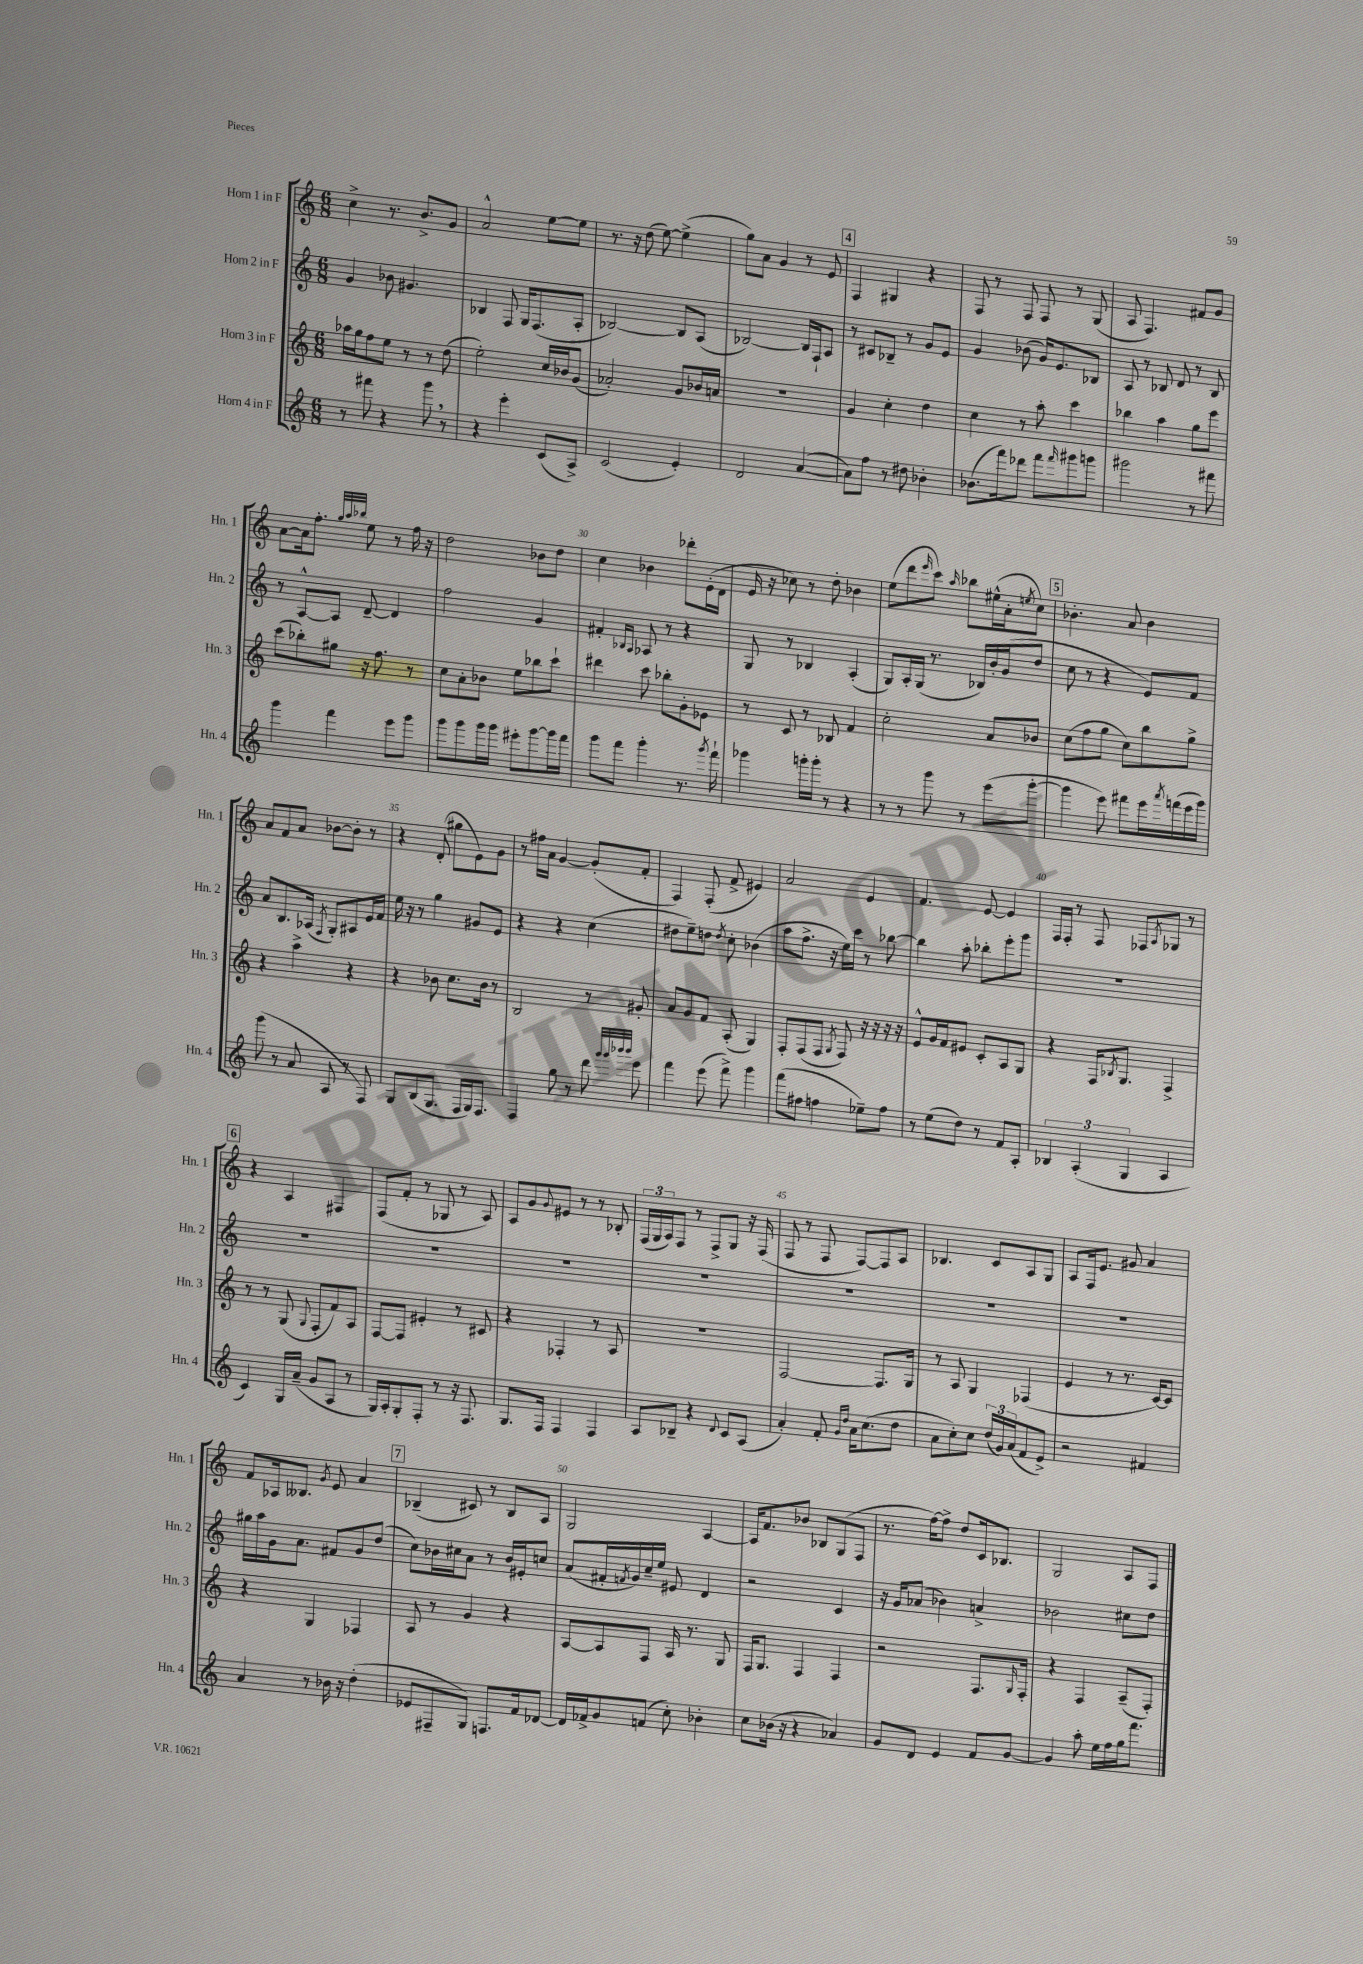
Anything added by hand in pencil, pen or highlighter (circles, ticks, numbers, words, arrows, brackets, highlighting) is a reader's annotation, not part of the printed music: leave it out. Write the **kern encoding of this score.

**kern	**kern	**kern	**kern
*staff4	*staff3	*staff2	*staff1
*clefG2	*clefG2	*clefG2	*clefG2
*k[]	*k[]	*k[]	*k[]
*M6/8	*M6/8	*M6/8	*M6/8
8r	16aa-	4g	4cc^
.	16gg	.	.
8fff#	8ff	.	.
4r	8ee	8b-	8.r
.	8r	4.g#	.
.	.	.	8.b^
8ggg	8r	.	.
8r	(8dd	.	8g
=	=	=	=
4r	2ee')	4B-	2a^^
4eee'	.	8F	.
.	.	16G	.
.	.	(8.F	.
(8c	16cc	.	[8ee
.	16b-	.	.
8A^)	(8g	8A'	8ee]
=	=	=	=
(2c	2a-')	[2B-)	8.r
.	.	.	16r
.	.	.	(8dd
.	.	.	[8ee)
4e')	8g	8B-]	(4ee^]
.	16b-	(8A	.
.	16a	.	.
=	=	=	=
2d	2.r	[2B-)	8gg)
.	.	.	8a
.	.	.	4g
([4a	.	16B-]	8r
.	.	16F`	.
.	.	8A	8e
=	=	=	=
8a])	4g	8r	4F
8ff	.	8c#	.
8r	4cc'	8B-~	4G#
8dd#	.	8r	.
4b-'	4dd	8g	4r
.	.	8e	.
=	=	=	=
(8.b-	4cc	4g	8F
.	.	.	8r
16fff)	.	.	.
8ddd-	8r	(8b-	8F
8fff	8aa'	16g)	8F
.	.	8.e	.
16qqfff	.	.	.
8ggg#	4ccc	.	8r
8ggg	.	8B-	(8G
=	=	=	=
2ggg#	4bb-	8A	8A
.	.	8r	4.F)
.	4aa	8B-	.
.	.	8d	.
8r	8gg	8r	8f#
8fff#	8eee	8B-	8g
=	=	=	=
4ggg	(8ccc	8r	[8a
.	8bb-')	[8A^^	16a]
.	.	.	8.ff'
4fff	8gg#	8A]	.
.	.	.	32qqgg
.	.	.	32qqaa
.	.	.	32qqbb-
.	16r	[8d~	8ee
.	8.ff	.	.
8eee	.	4d]	8r
8ggg	8r	.	16ff
.	.	.	16r
=	=	=	=
8ggg	8cc	2ff	2dd
8ggg	8a'	.	.
16ggg	8b-	.	.
16ggg	.	.	.
8eee#'	8ee	.	.
[8ggg	8bb-	4g	8b-
16ggg]	8ccc`	.	8dd
16fff	.	.	.
=	=	=	=
8ggg	4ddd#	4f#'	4cc
8fff	.	.	.
.	.	16qqB-	.
.	.	16qqA	.
4ggg'	8ccc	8A-	4b-
.	8bb-'	8r	.
8.r	8g'	4r	8ddd-'
.	8e-	.	(16e'
8qggg	.	.	.
16fff`	.	.	16d
=	=	=	=
4ggg-	8r	8G	16e
.	.	.	16r
.	8c	8r	8cc-)
16ggg'	8r	4B-	8r
16ggg'	.	.	.
8r	8B-	.	8dd'
4r	4f	(4A'	4b-
=	=	=	=
8r	2cc'	8G)	(8ee
8r	.	16A'	8ddd
.	.	(16G	.
.	.	.	16qqeee
8ggg	.	8.r	8ccc)
.	.	.	16qqaa
8r	.	.	8bb-
.	.	16B-)	.
(8eee	8a	16b'	(16ee#^^
.	.	(16g	16a'
.	.	.	8qee
[8ggg'	8b-	8dd	8cc)
=	=	=	=
4ggg]	(8cc	8cc	4.b-'
.	8ff	8r	.
8eee)	8gg	4r	.
8fff#	8cc)	.	8a
16eee	8bb	8e)	4b-
8qaaa	.	.	.
(16fff	.	.	.
16eee	8gg^	8f	.
16ggg)	.	.	.
=	=	=	=
(8ggg	4r	8a	8a
8r	.	8.B	8f
8a	4aa^	.	8a
.	.	(16A-	.
.	.	8qF	.
8A	.	8G')	[8b-
8r	4r	8A#	8b-']
8F)	.	16e	8r
.	.	16f	.
=	=	=	=
8G	4r	16ee	4r
.	.	16r	.
(8B	.	8r	.
8.G	8b-	4gg	(8d'
.	8.cc	.	8gg#
16F	.	.	.
16G)	.	8g#	8e)
8.F	16b-	.	.
.	8r	8e	8g
=	=	=	=
4F	2B	4r	8r
.	.	.	16ff#
.	.	.	16a
8gg	.	4r	[4g
8r	.	.	.
8ddd	8r	(4cc	(8g']
32qqggg	.	.	.
32qqggg	.	.	.
32qqbbb-	.	.	.
32qqbbb-	.	.	.
8eee	8g#'	.	8f'
=	=	=	=
4fff	8a	8dd#	4F)
.	8g	8ee~)	.
(8eee	8f	8dd	(8F'
.	.	8qdd	.
8fff^)	(8A'	8cc'	8f^
4ggg	4G)	(4b-	4e#)
=	=	=	=
(8fff	8F'	8aa	2a
8ff#	(8F	8.ff^	.
4ff	8F	.	.
.	.	16r	.
.	8qG	.	.
.	8F)	16ee)	.
.	.	16ccc	.
8ee-~)	16r	8r	4e
.	16r	.	.
8ff	16r	[8bb-	.
.	16r	.	.
=	=	=	=
8r	8e^^	4bb-]	4.f
(8ee	16g	.	.
.	16f	.	.
8dd)	8e#	8aa'	.
8r	8c'	8bb-'	[8e
8f	8A	8eee'	4e]
8A'	8G	8ggg	.
=	=	=	=
6B-	4r	2.r	16F
.	.	.	16F'
.	.	.	8r
(6A'	.	.	.
.	16F	.	8F
.	8qB-	.	.
.	8.G	.	.
6G	.	.	.
.	.	.	8F-
.	.	.	8qA
4A	4F^	.	8G-
.	.	.	8r
=	=	=	=
4c)	8r	2.r	4r
.	8r	.	.
16G	(8G	.	4A
(16a~	.	.	.
.	8qqG	.	.
8g	8F'	.	.
8A	8f)	.	4F#
8r	8A	.	.
=	=	=	=
16G)	[8F	2.r	(8F
16A'	.	.	.
8G'	8F]	.	8f'
8F'	4e#'	.	8r
8r	.	.	8G-
16r	8r	.	8r
8.F	.	.	.
.	8c#	.	8A)
=	=	=	=
8.G	4r	2.r	8A
.	.	.	8g
16F	.	.	.
.	.	.	8qqg
4F	4F-'	.	8e#
.	.	.	8r
4F	8r	.	8r
.	8A	.	8B-'
=	=	=	=
8A	2.r	2.r	(24F
.	.	.	24G
.	.	.	24A)
8B-~	.	.	8F
4r	.	.	8r
.	.	.	8F^
8qqd	.	.	.
8c	.	.	8G
(8A	.	.	16r
.	.	.	(16F
=	=	=	=
4a')	[2F	2.r	8F
.	.	.	8r
8f'	.	.	8F
16qqg	.	.	.
16qqdd	.	.	.
16a	.	.	[8F)
(8.cc	.	.	.
.	8.F]	.	8F]
8dd	.	.	8A
.	16G	.	.
=	=	=	=
8a	8r	2.r	4.B-
8cc')	8A	.	.
8cc	4G	.	.
(24dd	.	.	8c
24g)	.	.	.
(24a	.	.	.
8f	(4F-	.	8A
8e^)	.	.	8G
=	=	=	=
2r	4e	2.r	8A
.	.	.	16F
.	.	.	8.e
.	8r	.	.
.	8.r	.	8g#
4f#	.	.	4a
.	[16c)	.	.
.	8c]	.	.
=	=	=	=
4a	4r	16gg#	8f
.	.	16aa	.
.	.	16g	16A-
.	.	8.a	8.B--
8r	4G	.	.
.	.	.	8qg
16b-	.	8f#	8e
16r	.	.	.
(4dd'	4F-	8g	4a
.	.	(8dd	.
=	=	=	=
8e-	8A	8cc)	(4B-~
8F#~	8r	16b-	.
.	.	16cc#	.
8G)	4g	8a	8c#)
8.F	.	8r	8r
.	4r	16b-	8B-
16f	.	16e#'	.
[8d-	.	8cc	8A
=	=	=	=
16d-]	[8A	(8a	2G
16f-^	.	.	.
8g	8A]	16f#'	.
.	.	8qf	.
.	.	16g)	.
(8f	8F	16cc~	.
.	.	16ee	.
8cc')	16A	8e#	.
.	8.r	.	.
4b-'	.	4d	[4A
.	8G	.	.
=	=	=	=
8cc	16F	2r	16A]
.	8.G	.	8.f
(16b-	.	.	.
16r	.	.	.
4r	4F	.	8b-
.	.	.	8B-
4a-)	4F	4c	(8G
.	.	.	8F
=	=	=	=
8g	2r	16r	8.r
.	.	16g	.
8d	.	(8a-	.
.	.	.	[16ff)
4e	.	4b-)	8ff^]
.	.	.	8dd
8f	8.F	4a^	16c
.	.	.	8.B-
[8g	.	.	.
.	16qqG	.	.
.	16F'	.	.
=	=	=	=
4g]	4r	2b-	2G
8aa'	4F	.	.
16ee	.	.	.
16ff	.	.	.
16gg	(8A~	8cc#	8A
8.fff	.	.	.
.	8F')	8dd	8F
==	==	==	==
*-	*-	*-	*-
